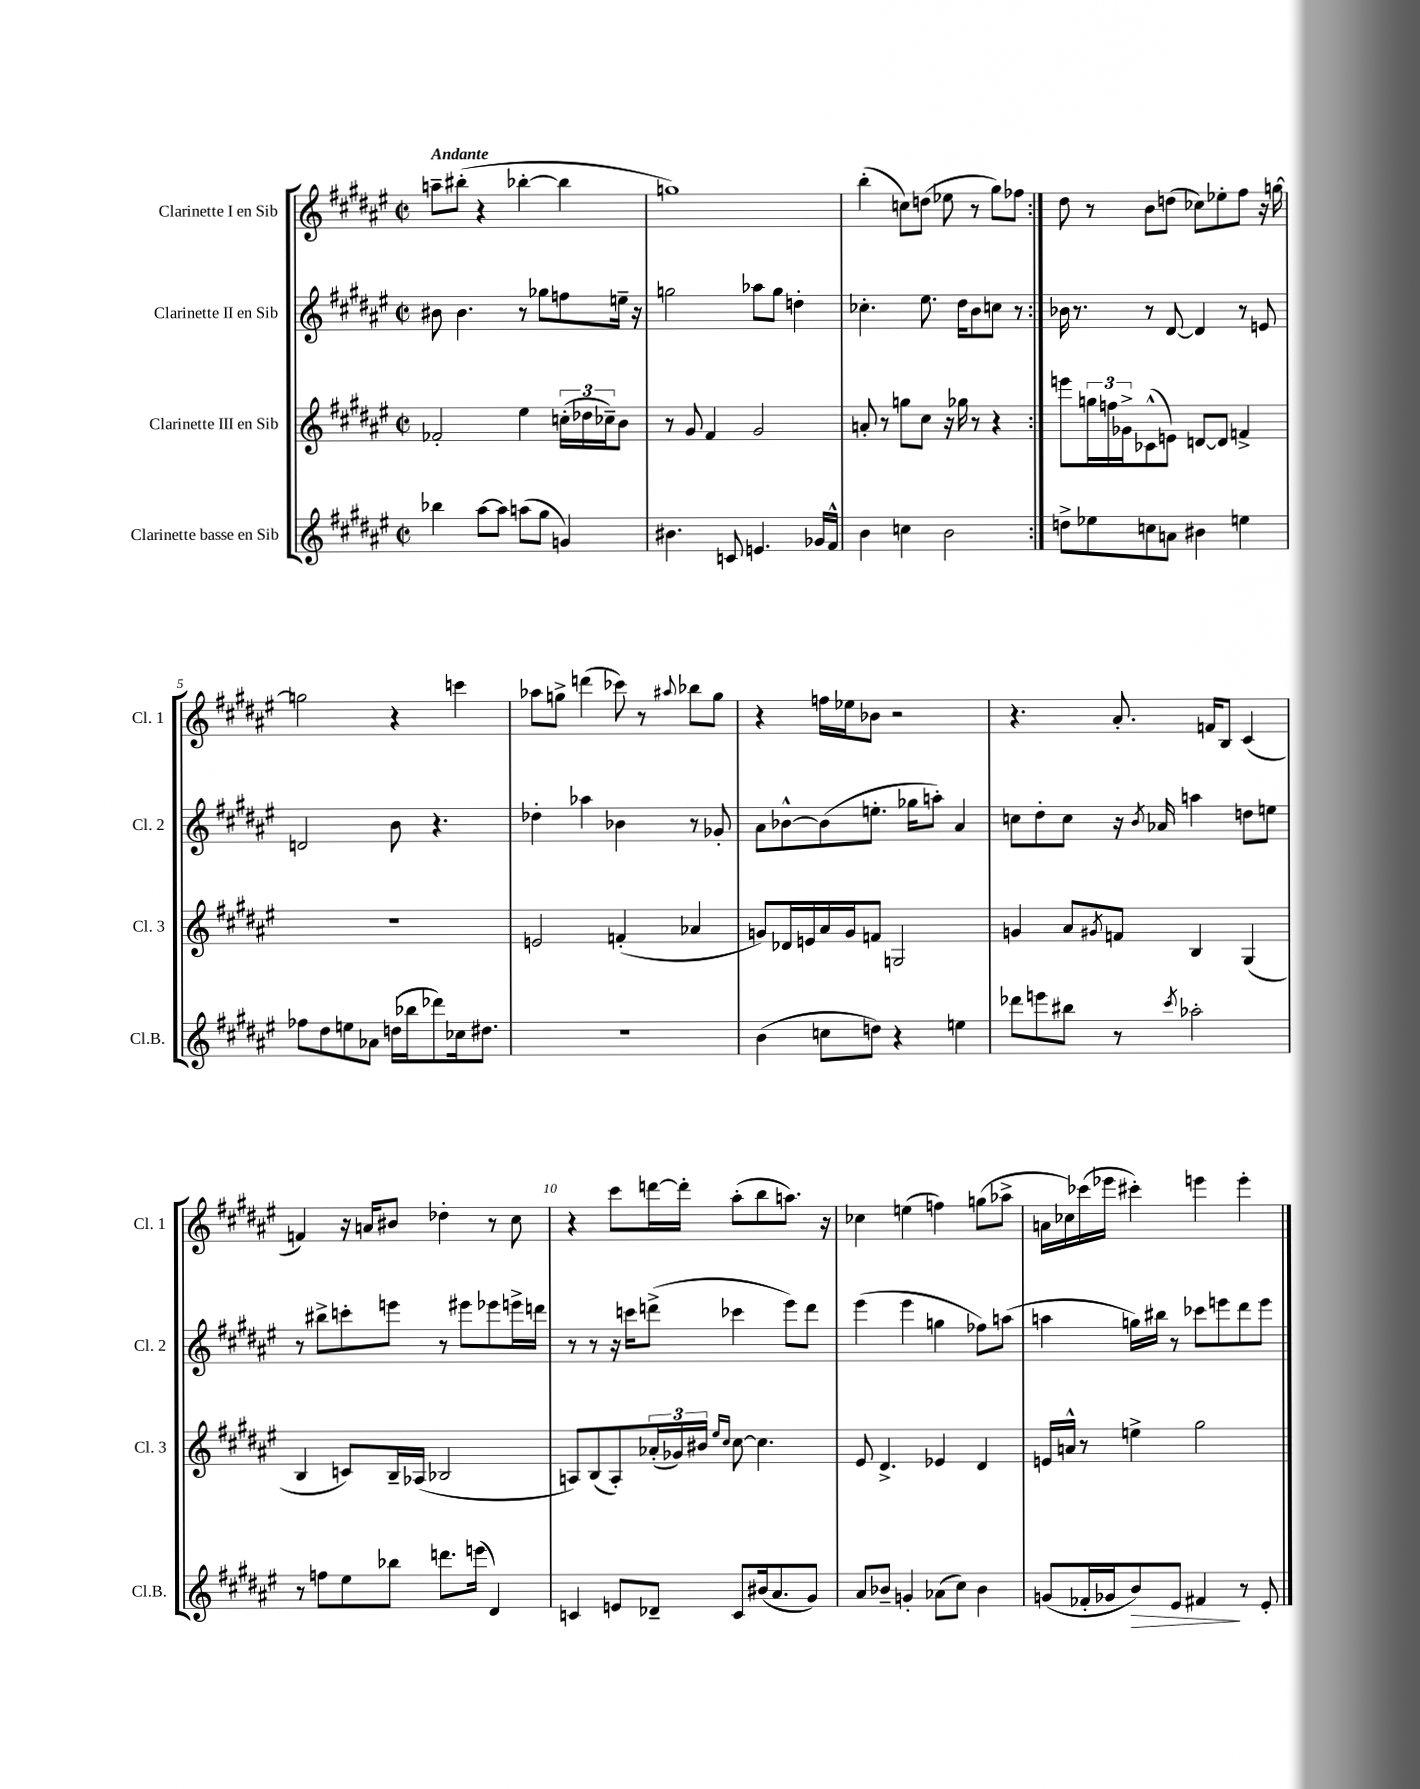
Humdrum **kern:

**kern	**dynam	**kern	**kern	**kern
*part4	*part4	*part3	*part2	*part1
*staff4	*staff4	*staff3	*staff2	*staff1
*I"Clarinette basse en Sib	*	*I"Clarinette III en Sib	*I"Clarinette II en Sib	*I"Clarinette I en Sib
*I'Cl.B.	*	*I'Cl. 3	*I'Cl. 2	*I'Cl. 1
*clefG2	*	*clefG2	*clefG2	*clefG2
*k[f#c#g#d#a#e#]	*	*k[f#c#g#d#a#e#]	*k[f#c#g#d#a#e#]	*k[f#c#g#d#a#e#]
*M2/2	*	*M2/2	*M2/2	*M2/2
*met(c|)	*	*met(c|)	*met(c|)	*met(c|)
=1	=1	=1	=1	=1
!	!	!	!	!LO:TX:a:B:t=Andante
4bb-X\	.	2f-X'/	8b#X\	8aan~\L
.	.	.	4.b#\	(8bb#X'\J
[8aa#\L	.	.	.	4r
8aa#\J]	.	.	.	.
(8aan\L	.	4ee#\	8r	[4bb-X'\
8gg#\J	.	.	8gg-X\L	.
4gn/)	.	(24ccn'\LL	8ffn\	4bb-\]
.	.	24dd-X\	.	.
.	.	24cc-X~\J)	.	.
.	.	8b\J	16een~\Jk	.
.	.	.	16r	.
=2	=2	=2	=2	=2
4.b#X\	.	8r	2ggn\	1ggn)
.	.	8g#/	.	.
.	.	4f#/	.	.
8cn/	.	.	.	.
4.en/	.	2g#/	8aa-X\L	.
.	.	.	8gg\J	.
.	.	.	4ddn'\	.
16g-X/LL	.	.	.	.
16f#^^/JJ	.	.	.	.
=3	=3	=3	=3	=3
4b\	.	8an'/	4.cc-X'\	(4bb'\
.	.	8r	.	.
4ccn\	.	8ggn\L	.	8ccn\L)
.	.	8cc#\J	8.ee#\	(8ddn\J
2b\	.	16r	.	8ee-X\
.	.	16gg-X\	16dd#\KL	.
.	.	8r	8b\	8r
.	.	4r	8ccn\J	8gg#\L)
.	.	.	8r	8ff-X\J
=4:|!	=4:|!	=4:|!	=4:|!	=4:|!
8ddn^\L	.	8eeen\L	16b-X\	8dd#\
.	.	.	8.r	.
8ee-X\	.	24ggn\L	.	8r
.	.	24ffn\	.	.
.	.	24g-X^\J	.	.
8ccn\	.	(8c-X^^\	8r	8b\L
8an\J	.	8en\J)	[8d#/	(8ddn\J
4b#X\	.	[8dn/L	4d#/]	8cc-X\L)
.	.	8d/J]	.	8ee-X'\
4een\	.	4fn^/	8r	8ff#\J
.	.	.	8en/	16r
.	.	.	.	[16ggn\
!!LO:LB:g=z
=5	=5	=5	=5	=5
8ff-X\L	.	1r	2dn/	2ggn\]
8dd#\	.	.	.	.
8een\	.	.	.	.
8a-X\J	.	.	.	.
(16ddn\LL	.	.	8b\	4r
16bb-X\J	.	.	.	.
8ddd-X\)	.	.	4.r	.
16cc-X\k	.	.	.	4cccn\
8.dd#X\J	.	.	.	.
=6	=6	=6	=6	=6
1r	.	2en/	4dd-X'\	8aa-X\L
.	.	.	.	8ggn^\J
.	.	.	4aa-X\	(4dddn\
.	.	(4fn'/	4b-X\	8ccc-X\)
.	.	.	.	8r
.	.	.	.	8qqaa#X/
.	.	4a-X/	8r	8bb-X\L
.	.	.	8g-X'/	8gg\J
=7	=7	=7	=7	=7
(4b\	.	8gn/L)	8a#\L	4r
.	.	16d-X/L	[8b-X^^\	.
.	.	16en/	.	.
8ccn\L	.	16a#/	(8b-\]	16ffn\LL
.	.	16g/J	.	16ee-X\J
8ddn\J)	.	8fn/J	8.een'\J	8b-X\J
4r	.	2Gn/	.	2r
.	.	.	16gg-X\KL	.
.	.	.	8aan'\J)	.
4een\	.	.	4a#/	.
=8	=8	=8	=8	=8
8ddd-X\L	.	4gn/	8ccn\L	4.r
8eeen\	.	.	8dd#'\	.
8bb#X\J	.	8a#/L	8cc\J	.
.	.	8qg#X/	.	.
8r	.	8fn/J	16r	8.a#'/
.	.	.	8qb/	.
.	.	.	16a-X/	.
8qccc#/	.	.	.	.
2aa-X'\	.	4B/	4aan\	.
.	.	.	.	16fn/KL
.	.	.	.	8B/J
.	.	(4G#/	8ddn\L	(4c#/
.	.	.	8een\J	.
!!LO:LB:g=z
=9	=9	=9	=9	=9
8r	.	4B/	8r	4fn/)
8ffn\L	.	.	8bb#X^\L	.
8ee#\	.	8cn/L)	8cccn'\	16r
.	.	.	.	16an/KL
8bb-X\J	.	16B~/L	8eeen\J	8b#X/J
.	.	(16A-X/JJ	.	.
8.dddn\L	.	2B-X/	8r	4dd-X'\
.	.	.	8eee#X\L	.
(16eeen\Jk	.	.	.	.
4d#/)	.	.	8eee-X\	8r
.	.	.	16eeen^\L	8cc#\
.	.	.	16dddn\JJ	.
=10	=10	=10	=10	=10
4cn/	.	8An/L)	8r	4r
.	.	(8B/	8r	.
8en/L	.	8A'/)	16r	8ccc#\L
.	.	.	16cccn\KL	.
8d-X~/J	.	(24a-X'/L	(8dddn^\J	[16dddn\L
.	.	24g-X/)	.	.
.	.	.	.	16ddd'\JJ]
.	.	24b#X/JJ	.	.
.	.	16qqee#/LL	.	.
.	.	16qqcc#/JJ	.	.
8c/L	.	[8cc#\	4ccc-X\	(8aa#'\L
(16b#X/k	.	4.cc#\]	.	8bb\
8.a#/	.	.	.	.
.	.	.	8eee#\L)	8.aan\J)
8g#/J)	.	.	8ddd\J	.
.	.	.	.	16r
=11	=11	=11	=11	=11
8a#/L	.	8e#/	(4eee#\	4cc-X\
8b-X~/J	.	4.d#^/	.	.
4gn'/	.	.	4eee#\	(4een\
(8a-X\L	.	4e-X/	4ggn\	4ffn\)
8cc#\J)	.	.	.	.
4b-\	.	4d#/	8ff-X\L)	(8ggn\L
.	.	.	(8aan\J	8aa-X^\J
=12	=12	=12	=12	=12
(8gn/L	.	16en/LL	4aan\	16an\LL
.	.	16an^^/JJ	.	16cc-X\)
16f-X'/L	.	8r	.	(16ccc-X\
16g-X/J	.	.	.	16eee-X\JJ
!	!LO:HP:b	!	!	!
8b/)	>	4een^\	16ggn\LL)	4ccc#X'\)
.	.	.	16bb#X\JJ	.
8e#/J	.	.	8r	.
4f#X/	.	2gg#\	8ccc-X\L	4eeen\
.	.	.	8eeen\	.
8r	]	.	8ddd#\	4eee'\
8e#'/	.	.	8eee\J	.
==	==	==	==	==
*-	*-	*-	*-	*-
